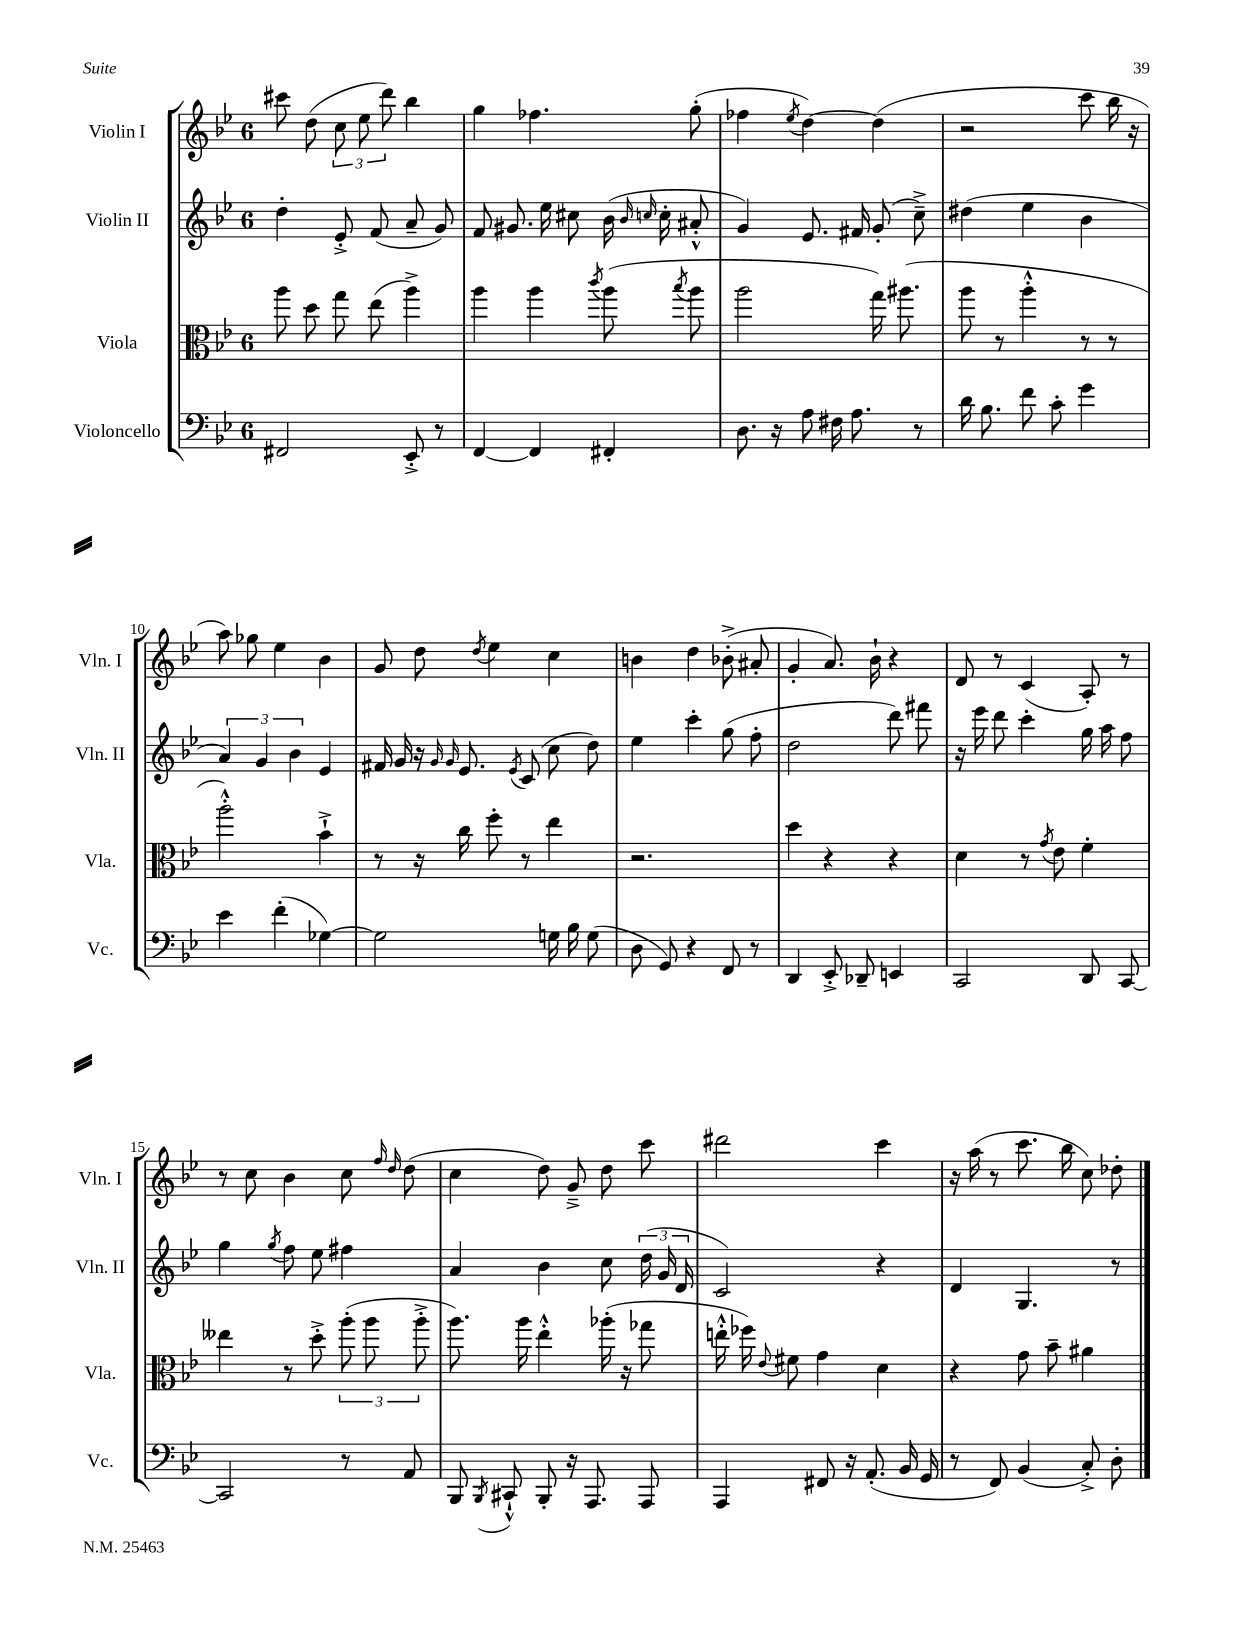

**kern	**kern	**kern	**kern
*staff4	*staff3	*staff2	*staff1
*clefF4	*clefC3	*clefG2	*clefG2
*k[b-e-]	*k[b-e-]	*k[b-e-]	*k[b-e-]
*M6/8	*M6/8	*M6/8	*M6/8
2FF#/	8aa\	4dd'\	8ccc#\
.	8dd\	.	(8dd\
.	8gg\	8e-'^/	12cc\
.	.	.	12ee-\
.	(8ee-\	(8f/	.
.	.	.	12ddd\)
8EE-'^/	4aa^\)	8a~/	4bb-\
8r	.	8g/)	.
=	=	=	=
[4FF/	4aa\	8f/	4gg\
.	.	8.g#/	.
4FF/]	4aa\	.	4.ff-\
.	.	16ee-\	.
.	.	8cc#\	.
.	8qccc/	.	.
4FF#'/	(8aa\	(16b-\	.
.	.	16qqb-/	.
.	.	16qqcc/	.
.	.	16cc'\	.
.	8qbb-/	.	.
.	8aa\	8a#'^^/	(8gg'\
=	=	=	=
8.D\	2aa\	4g/)	4ff-\
16r	.	.	.
.	.	.	8qee-/
8A\	.	8.e-/	[4dd\)
16F#\	.	.	.
8.A\	.	16f#/	.
.	16gg\)	(8g'/	(4dd\]
.	(8.aa#\	.	.
8r	.	8cc~^\)	.
=	=	=	=
16d\	8aa\	(4dd#\	2r
8.B-\	.	.	.
.	8r	.	.
8f\	4aa'^^\	4ee-\	.
8c'\	.	.	.
4g\	8r	4b-\	8ccc\
.	8r	.	16bb-\
.	.	.	16r
=	=	=	=
4e-\	2aa'^^\)	6a/)	8aa\)
.	.	.	8gg-\
.	.	6g/	.
(4f'\	.	.	4ee-\
.	.	6b-\	.
[4G-\)	4b-`^\	4e-/	4b-\
=	=	=	=
2G-\]	8r	16f#/	8g/
.	.	16g/	.
.	16r	16r	8dd\
.	.	16qqg/	.
.	.	16qqg/	.
.	16cc\	8.e-/	.
.	.	.	8qdd/
.	8ff'\	.	4ee-\
.	.	8qe-/	.
.	8r	(8c/	.
16G\	4ee-\	8cc\	4cc\
16B-\	.	.	.
(8G\	.	8dd\)	.
=	=	=	=
8D\	2.r	4ee-\	4b\
8GG/)	.	.	.
4r	.	4ccc'\	4dd\
8FF/	.	(8gg\	(8b-'^\
8r	.	8ff'\	8a#'/
=	=	=	=
4DD/	4dd\	2dd\	4g'/
8EE-'^/	4r	.	8.a/)
8DD-~/	.	.	.
.	.	.	16b-`\
4EE/	4r	8ddd\)	4r
.	.	8fff#\	.
=	=	=	=
2CC/	4d\	16r	8d/
.	.	16eee-\	.
.	.	8ddd\	8r
.	8r	4ccc'\	(4c/
.	8qg/	.	.
.	8e-\	.	.
8DD/	4f'\	16gg\	8A'/)
.	.	16aa\	.
[8CC/	.	8ff\	8r
=	=	=	=
2CC/]	4ee--\	4gg\	8r
.	.	.	8cc\
.	.	8qgg/	.
.	8r	8ff\	4b-\
.	8dd'^\	8ee-\	.
8r	(12aa'\	4ff#\	8cc\
.	12aa\	.	.
.	.	.	16qqff/
.	.	.	16qqdd/
8AA/	.	.	(8dd\
.	12aa'^\	.	.
=	=	=	=
8BBB-/	8.aa\)	4a/	4cc\
8qBBB-/	.	.	.
8CC#`^^/	.	.	.
.	16aa\	.	.
8BBB-'/	4ee-'^^\	4b-\	8dd\)
16r	.	.	8g~^/
8.AAA/	.	.	.
.	(16aa-'\	8cc\	8dd\
.	16r	.	.
8AAA/	8gg-\	(24dd\	8ccc\
.	.	24g/	.
.	.	24d/	.
=	=	=	=
4AAA/	16ee'^^\	2c/)	2ddd#\
.	16ff-\)	.	.
.	8qqe-/	.	.
.	8f#\	.	.
8FF#/	4g\	.	.
16r	.	.	.
(8.AA'/	.	.	.
.	4d\	4r	4ccc\
16BB-/	.	.	.
16GG/	.	.	.
=	=	=	=
8r	4r	4d/	16r
.	.	.	(16aa\
8FF/)	.	.	8r
(4BB-/	8g\	4.G/	8.ccc\
.	8b-~\	.	.
.	.	.	16bb-\
8C'^/)	4a#\	.	8cc\)
8D'\	.	8r	8dd-'\
==	==	==	==
*-	*-	*-	*-
